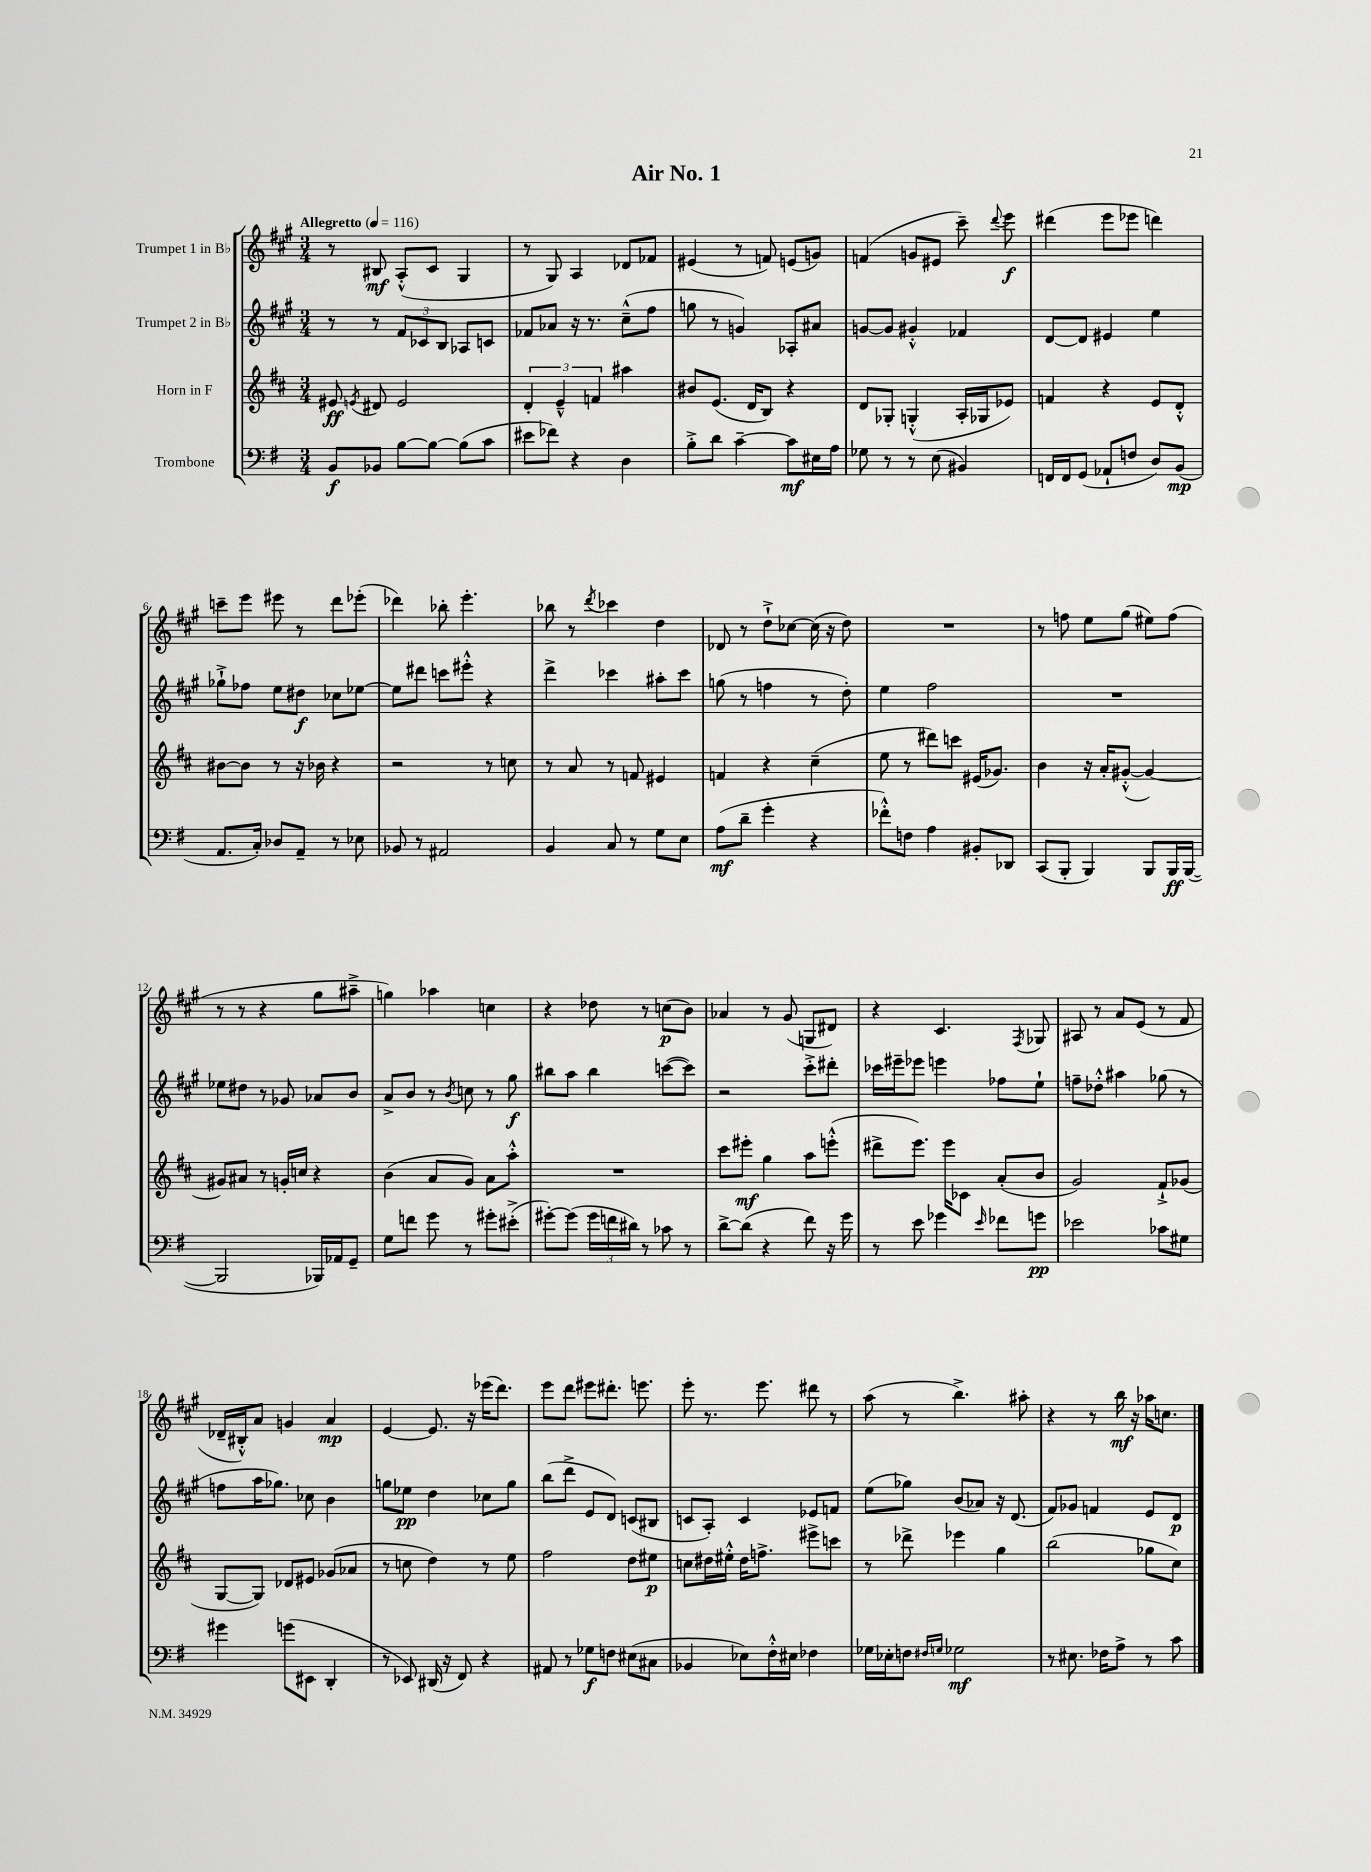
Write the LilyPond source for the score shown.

\header { title = "Air No. 1" }
<<
\new StaffGroup <<
\new Staff = "s0" \with { instrumentName = "Trumpet 1 in Bb" } {
    \clef treble \key a \major \numericTimeSignature \time 3/4 \tempo "Allegretto" 4 = 116
    \autoBeamOff r8 bis8\mf a8[-.-^( cis'8] gis4 |
    r8 gis8) a4 des'8[ fes'8] |
    eis'4( r8 f'8) e'8[( g'8]) |
    f'4( g'8[ eis'8] cis'''8--) \appoggiatura { d'''8 } e'''8\f |
    dis'''4( e'''8[ ees'''8] d'''4) |
    c'''8[-- e'''8] eis'''8 r8 d'''8[ ees'''8]-.( |
    des'''4) bes''8-. e'''4.-. |
    bes''8 r8 \acciaccatura { d'''8 } ces'''4 d''4 |
    des'8 r8 d''8[-!-> ces''8]~ ces''16( r16 d''8) |
    R2. |
    r8 f''8 e''8[ gis''8]( eis''8[) f''8]( |
    r8 r8 r4 gis''8[ ais''8]---> |
    g''4) aes''4 c''4 |
    r4 des''8 r8 c''8[\p( b'8]) |
    aes'4 r8 gis'8( g8[ dis'8]) |
    r4 cis'4. \acciaccatura { fis8 } ges8 |
    ais8 r8 a'8[ e'8]( r8 fis'8 |
    des'16[-- bis16-.-^) a'8] g'4 a'4\mp |
    e'4~ e'8. r16 ees'''16[( d'''8.]) |
    e'''8[ d'''8] eis'''8[ dis'''8.]-. e'''8. |
    e'''8-. r8. e'''8. dis'''8 r8 |
    a''8( r8 b''4.->) ais''8-. |
    r4 r8 b''16\mf r16 aes''16[ c''8.] \bar "|." |
}
\new Staff = "s1" \with { instrumentName = "Trumpet 2 in Bb" } {
    \clef treble \key a \major \numericTimeSignature \time 3/4
    \autoBeamOff r8 r8 \tuplet 3/2 { fis'8[ ces'8 b8] } aes8[ c'8] |
    fes'8[ aes'8] r16 r8. cis''8[---^( fis''8] |
    g''8 r8 g'4) aes8[-. ais'8] |
    g'8[~ g'8] gis'4-.-^ fes'4 |
    d'8[~ d'8] eis'4 e''4 |
    ges''8[-!-> fes''8] e''8[ dis''8]\f ces''8[ ees''8]~ |
    ees''8[ dis'''8] c'''8[ eis'''8]-.-^ r4 |
    d'''4-> ces'''4 ais''8[-. ces'''8] |
    g''8( r8 f''4 r8 d''8-.) |
    e''4 fis''2 |
    R2. |
    ees''8[ dis''8] r8 ges'8 aes'8[ b'8] |
    a'8[-> b'8] r8 \acciaccatura { b'8 } c''8 r8 gis''8\f |
    bis''8[ a''8] bis''4 c'''8[~( c'''8]) |
    r2 cis'''8[-.-> dis'''8]-. |
    ces'''16[ eis'''16-- ees'''8] e'''4 fes''8[ e''8]-! |
    f''8[-- des''8]-.-^ ais''4 ges''8( r8 |
    f''8[ a''16 ges''8.]) ces''8 b'4 |
    g''8[ ees''8]\pp d''4 ces''8[ g''8] |
    b''8[( d'''8]-> e'8[ d'8]) c'8[( bis8] |
    c'8[ a8]-.) c'4 ees'8[ f'8] |
    e''8[( ges''8]) b'8[( aes'8]) r16 d'8.( |
    fis'8[) ges'8] f'4 e'8[ d'8]\p \bar "|." |
}
\new Staff = "s2" \with { instrumentName = "Horn in F" } {
    \clef treble \key d \major \numericTimeSignature \time 3/4
    \autoBeamOff eis'8\ff \acciaccatura { e'8 } dis'8 e'2 |
    \tuplet 3/2 { d'4-. e'4---^ f'4 } ais''4 |
    bis'8[ e'8.]( d'16[ b8]) r4 |
    d'8[ ges8]-. g4-.-^( a16[-. ges16 ees'8]) |
    f'4 r4 e'8[ d'8]-.-^ |
    bis'8[~ bis'8] r8 r16 bes'16 r4 |
    r2 r8 c''8 |
    r8 a'8 r8 f'8 eis'4 |
    f'4 r4 cis''4--( |
    e''8 r8 dis'''8[) c'''8] eis'16[( ges'8.]) |
    b'4 r16 a'16[-. gis'8]~-.-^( gis'4~) |
    gis'8[ ais'8] r8 g'16[-. c''16] r4 |
    b'4( a'8[ g'8]) a'8[ a''8]-.-^ |
    R2. |
    cis'''8[ eis'''8]-.\mf g''4 a''8[ e'''8]-.-^( |
    dis'''8[-> e'''8.]) e'''16[ ces'8] a'8[-.( b'8] |
    g'2) fis'8[-!-> ges'8]( |
    g8[~ g8]) des'8[ eis'8] ges'8[( aes'8] |
    r8 c''8 d''4) r8 e''8 |
    fis''2 d''8[ eis''8]\p |
    c''8[ dis''16 eis''16]-.-^ dis''16[ f''8.]-> eis'''8[-> c'''8] |
    r8 des'''8-> ees'''4 g''4 |
    b''2( ges''8[ cis''8]) \bar "|." |
}
\new Staff = "s3" \with { instrumentName = "Trombone" } {
    \clef bass \key g \major \numericTimeSignature \time 3/4
    \autoBeamOff b,8[\f bes,8] b8[~ b8]~ b8[( c'8] |
    eis'8[ fes'8]) r4 d4 |
    b8[-.-> d'8] c'4~-- c'8[\mf eis16 a16] |
    ges8 r8 r8 e8( bis,4) |
    f,16[ f,16 g,8]( aes,8[-! f8] d8[) b,8]\mp( |
    a,8.[ c16]-.) des8[ a,8]-- r8 ees8 |
    bes,8 r8 ais,2 |
    b,4 c8 r8 g8[ e8] |
    a8[\mf( d'8]-- g'4-. r4 |
    fes'8[-.-^) f8] a4 bis,8[-. des,8] |
    c,8[( b,,8]-. b,,4) b,,8[ b,,16\ff b,,16]~( |
    b,,2 bes,,16[) aes,16 g,8]-- |
    g8[ f'8] g'8 r8 gis'8[-. eis'8]-.->( |
    gis'8[~-.) gis'8]( \tuplet 3/2 { gis'16[ f'16 dis'16]) } r8 ces'8 r8 |
    d'8[~-> d'8]( r4 fis'8) r16 g'16 |
    r8 e'8 ges'4 \grace { e'16 } fes'8[ g'8]\pp |
    ees'2 ces'8[ gis8] |
    gis'4 g'8[( eis,8] d,4-. |
    r8 ees,8) dis,16( r16 fis,8) r4 |
    ais,8 r8 ges8[\f f8] eis8[( cis8] |
    bes,4 ees8[) fis16-.-^ eis16] fes4 |
    ges16[ ees16-. f8] \grace { fis16[ g16] } ges2\mf |
    r8 eis8. fes16[ a8]-> r8 c'8 \bar "|." |
}
>>
>>
